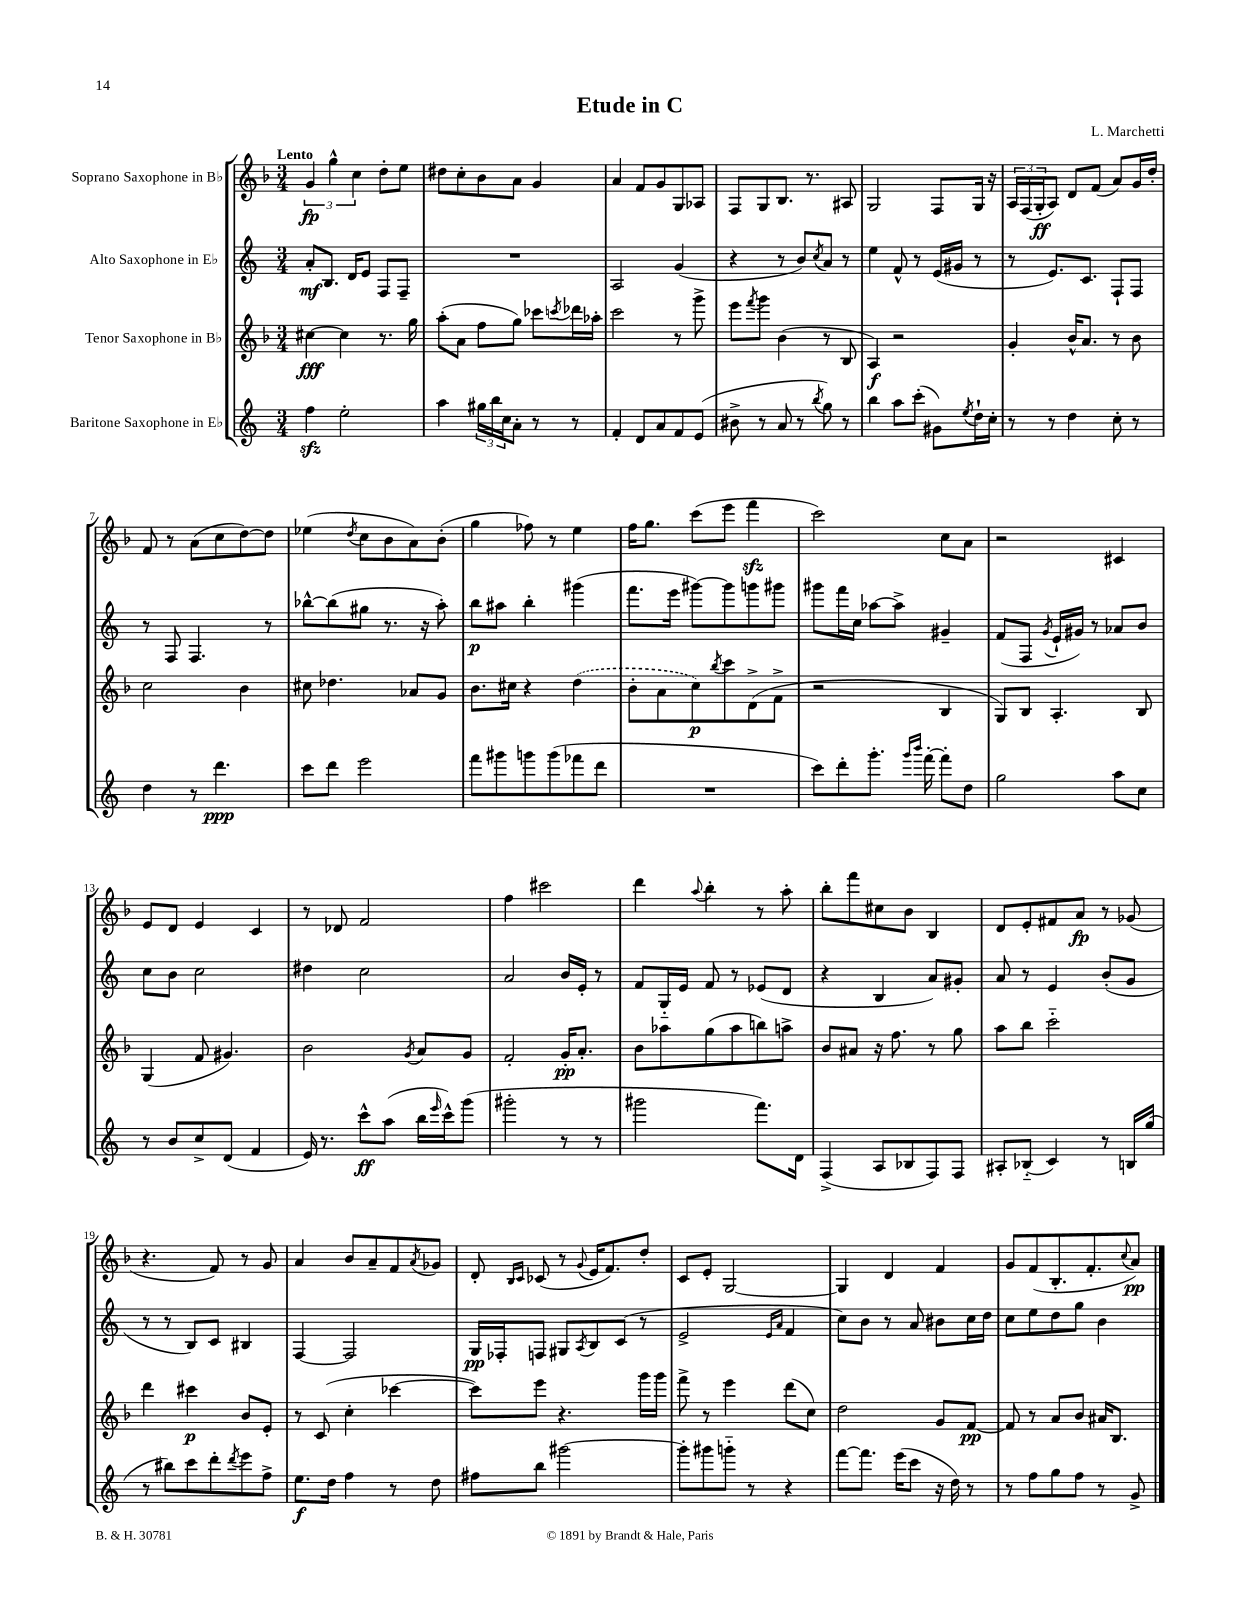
\header { title = "Etude in C" composer = "L. Marchetti" }
<<
\new StaffGroup <<
\new Staff = "s0" \with { instrumentName = "Soprano Saxophone in Bb" } {
    \clef treble \key f \major \numericTimeSignature \time 3/4 \tempo "Lento"
    \tuplet 3/2 { g'4\fp g''4-^ c''4 } d''8-. e''8 |
    dis''8 c''8-. bes'8 a'8 g'4 |
    a'4 f'8 g'8 g8 aes8 |
    f8 g8 bes8. r8. ais8 |
    g2 f8 g16 r16 |
    \tuplet 3/2 { a16 f16( g16-.\ff } a8) d'8 f'8( a'8) g'16 d''16-. |
    f'8 r8 a'8( c''8 d''8~) d''8 |
    ees''4( \acciaccatura { d''8 } c''8 bes'8 a'8) bes'8-.( |
    g''4 fes''8) r8 e''4 |
    f''16 g''8. c'''8( e'''8 f'''4\sfz |
    c'''2) c''8 a'8 |
    r2 cis'4 |
    e'8 d'8 e'4 c'4 |
    r8 des'8 f'2 |
    f''4 cis'''2 |
    d'''4 \appoggiatura { a''8 } bes''4-. r8 a''8-. |
    bes''8-. f'''8 cis''8 bes'8 bes4 |
    d'8 e'8-. fis'8 a'8\fp r8 ges'8( |
    r4. f'8) r8 g'8 |
    a'4 bes'8 a'8-- f'8 \acciaccatura { a'8 } ges'8 |
    d'8-. \grace { bes16 c'16 } ces'8( r8 \appoggiatura { g'8 } e'16 f'8.) d''8-. |
    c'8 e'8-. g2~ |
    g4 d'4 f'4 |
    g'8 f'8( bes8.-. f'8.-. \appoggiatura { c''8 } a'8\pp) \bar "|." |
}
\new Staff = "s1" \with { instrumentName = "Alto Saxophone in Eb" } {
    \clef treble \key c \major \numericTimeSignature \time 3/4
    a'8-.\mf b8. d'16 e'8 f8 f8-- |
    R2. |
    a2 g'4( |
    r4 r8 b'8) \acciaccatura { c''8 } a'8 r8 |
    e''4 f'8-^ r8 e'16( gis'16 r8 |
    r8 e'8.) c'8. f8-! f8 |
    r8 f8 f4. r8 |
    bes''8~-^ bes''8( gis''8 r8. r16 a''8-.) |
    b''8\p ais''8 b''4-. gis'''4( |
    f'''8. e'''16 gis'''8~) gis'''8 g'''8 gis'''8 |
    gis'''8 f'''16 c''16 aes''8~ aes''8-> gis'4-- |
    f'8( f8 \acciaccatura { g'8 } e'16-! gis'16) r8 aes'8 b'8 |
    c''8 b'8 c''2 |
    dis''4 c''2 |
    a'2 b'16 e'16-. r8 |
    f'8 g16-_ e'16 f'8 r8 ees'8( d'8 |
    r4 b4 a'8) gis'8-. |
    a'8 r8 e'4 b'8-.( g'8 |
    r8 r8 b8) c'8 bis4 |
    f4~ f2 |
    g16\pp fes16-. f8 gis8 \acciaccatura { a8 } b8 c'8( r8 |
    e'2-> \grace { e'16 a'16 } f'4 |
    c''8) b'8 r8 a'8 bis'8 c''16 d''16 |
    c''8 e''8 d''8 g''8 b'4 \bar "|." |
}
\new Staff = "s2" \with { instrumentName = "Tenor Saxophone in Bb" } {
    \clef treble \key f \major \numericTimeSignature \time 3/4
    cis''4~\fff cis''4 r8. g''16 |
    a''8-.( a'8 f''8 g''8) ces'''8 \acciaccatura { c'''8 } des'''16 aes''16-. |
    c'''2 r8 g'''8-> |
    e'''8 \acciaccatura { f'''8 } g'''8 bes'4( r8 bes8 |
    a4\f) r2 |
    g'4-. bes'16-^ a'8. r8 bes'8 |
    c''2 bes'4 |
    cis''8 des''4. aes'8 g'8 |
    bes'8. cis''16 r4 \once \slurDashed d''4( |
    bes'8-. a'8 c''8\p) \acciaccatura { bes''8 } c'''8 d'8->( f'8-> |
    r2 bes4 |
    g8) bes8 a4.-. bes8 |
    g4( f'8 gis'4.) |
    bes'2 \acciaccatura { g'8 } a'8 g'8 |
    f'2-. g'16-.\pp a'8.-. |
    bes'8 aes''8 g''8( aes''8 b''8) a''8-> |
    bes'8 ais'8 r16 f''8. r8 g''8 |
    a''8 bes''8 c'''2-_ |
    d'''4 cis'''4\p bes'8 e'8-. |
    r8 c'8( c''4-. ces'''4~ |
    ces'''8) e'''8 r4. g'''16 g'''16 |
    f'''8-> r8 e'''4 d'''8( c''8) |
    d''2 g'8 f'8~\pp |
    f'8 r8 a'8 bes'8 ais'16 bes8. \bar "|." |
}
\new Staff = "s3" \with { instrumentName = "Baritone Saxophone in Eb" } {
    \clef treble \key c \major \numericTimeSignature \time 3/4
    f''4\sfz e''2-. |
    a''4 \tuplet 3/2 { gis''16 b''16 c''16 } a'8-. r8 r8 |
    f'4-. d'8 a'8 f'8 e'8( |
    bis'8-> r8 a'8 r8 \acciaccatura { b''8 } g''8) r8 |
    b''4 a''8 c'''8-.( gis'8) \acciaccatura { e''8 } d''16-! c''16-. |
    r8 r8 d''4 c''8-. r8 |
    d''4 r8 d'''4.\ppp |
    c'''8 d'''8 e'''2 |
    f'''8 gis'''8 g'''8 g'''8( fes'''8 d'''8 |
    R2. |
    c'''8) d'''8-. g'''8.-. \grace { g'''16 b'''16 } f'''16~-. f'''8-. d''8 |
    g''2 a''8 c''8 |
    r8 b'8 c''8-> d'8( f'4 |
    e'16) r8. c'''8-^\ff a''8( b''16 \grace { e'''16 } c'''16-^) g'''8( |
    gis'''2-. r8 r8 |
    gis'''2 f'''8.) d'16 |
    f4->( a8 bes8 f8) f8 |
    ais8-. bes8-_( c'4) r8 b16 g''16( |
    r8 bis''8) c'''8 d'''8-. \acciaccatura { d'''8 } e'''8 f''8-> |
    e''8.\f d''16 f''4 r8 d''8 |
    fis''8 b''8 gis'''2~ |
    gis'''8-. gis'''8 g'''8-_ r8 r4 |
    f'''8~ f'''8. e'''16( c'''8 r16 d''16) r8 |
    r8 f''8 g''8 f''8 r8 g'8-> \bar "|." |
}
>>
>>
